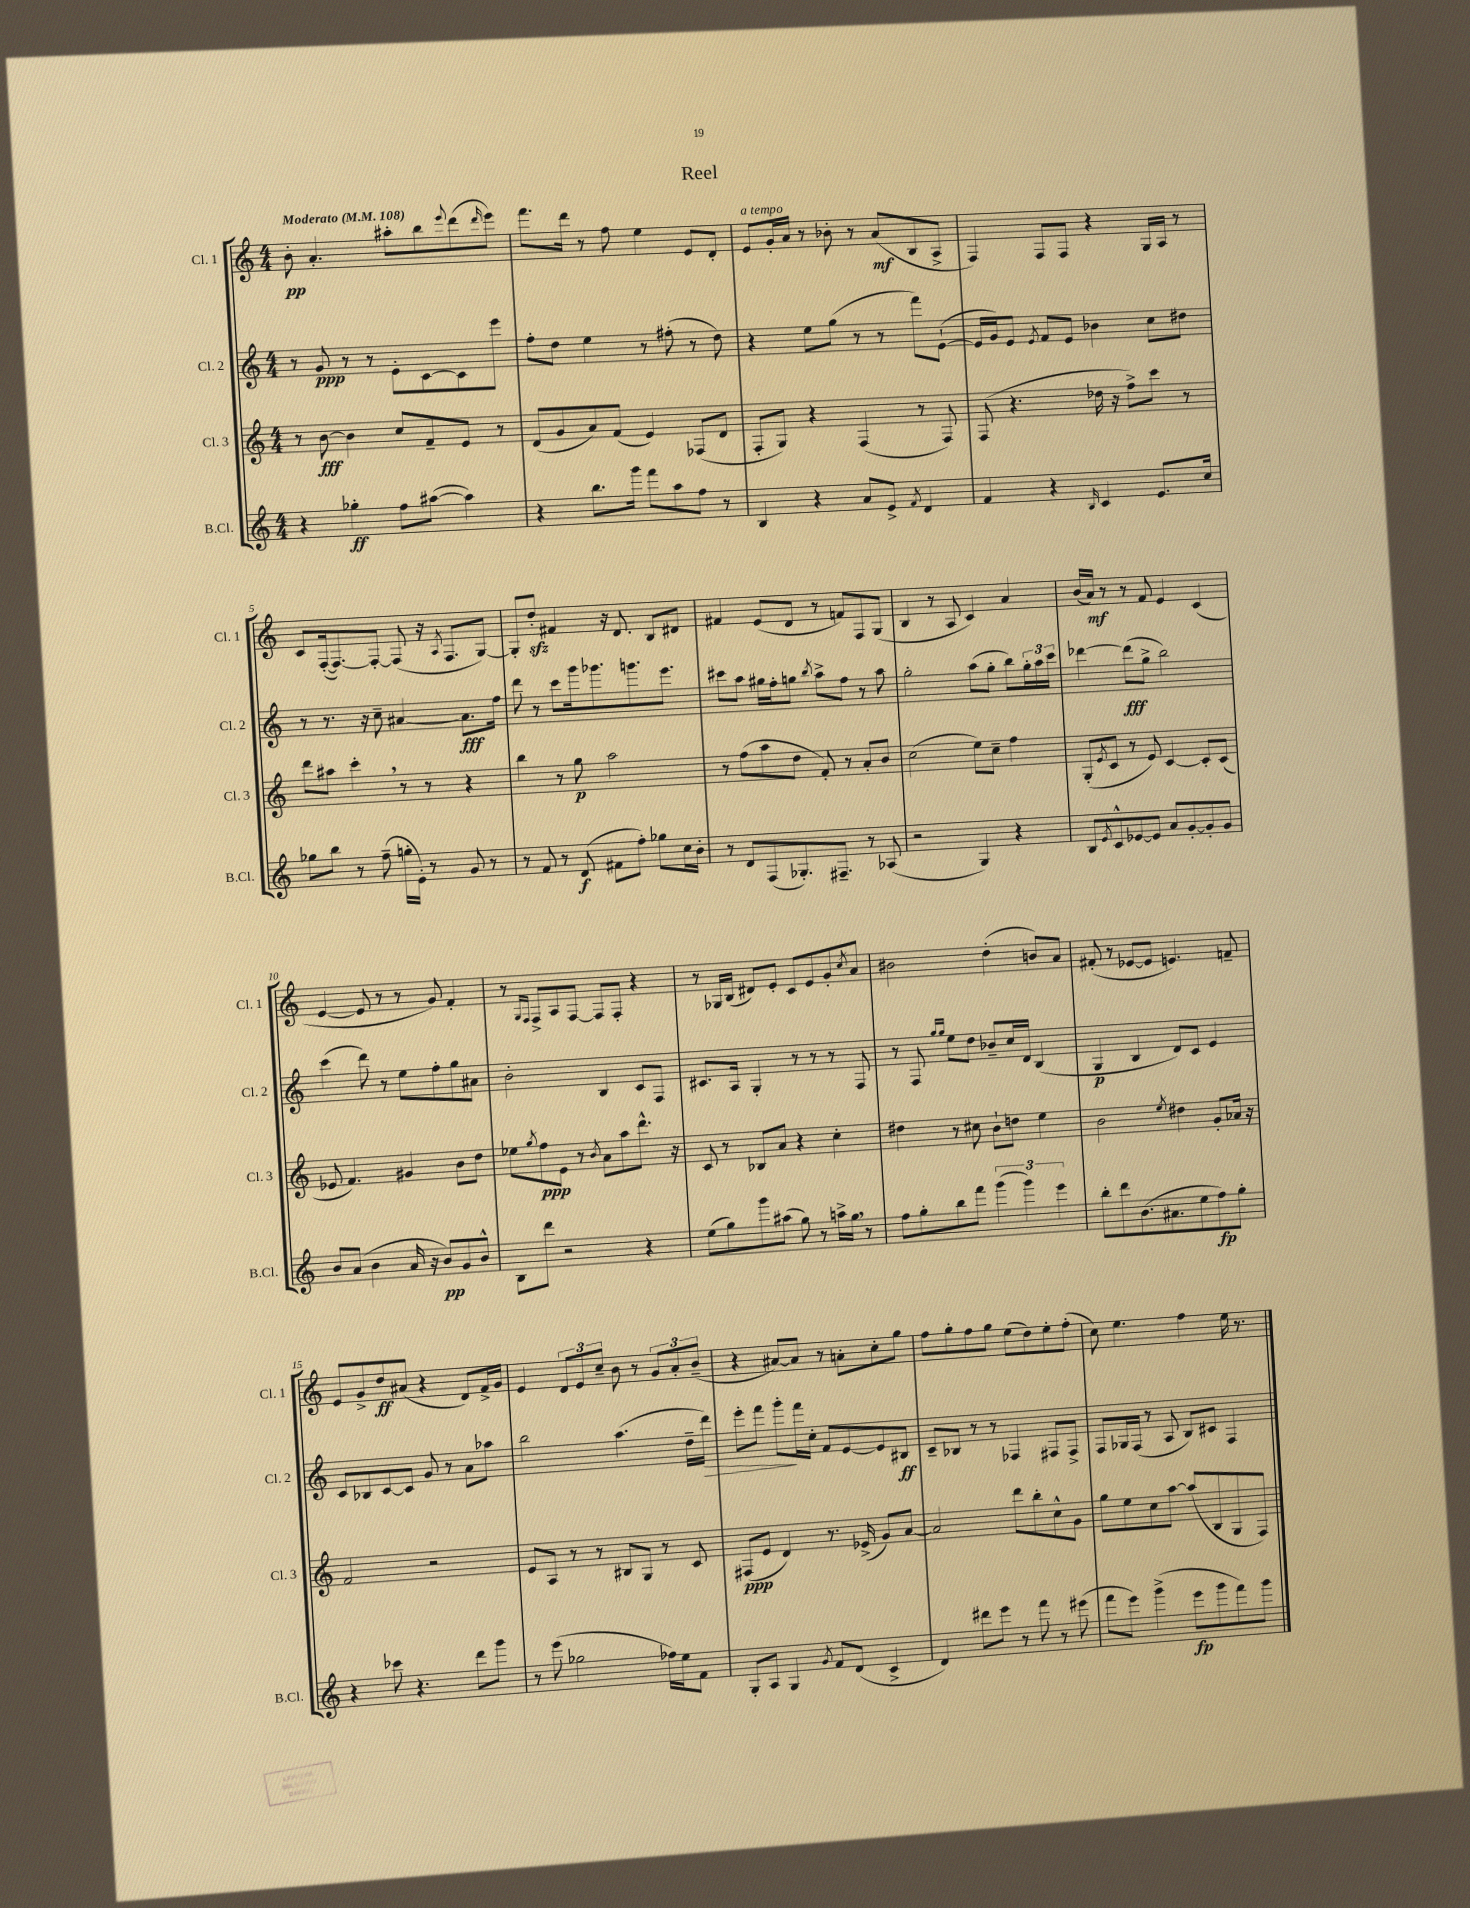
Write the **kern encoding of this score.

**kern	**kern	**kern	**kern
*staff4	*staff3	*staff2	*staff1
*clefG2	*clefG2	*clefG2	*clefG2
*k[]	*k[]	*k[]	*k[]
*M4/4	*M4/4	*M4/4	*M4/4
*MM108	*MM108	*MM108	*MM108
4r	8r	8r	8b'\
.	[8b\	8g/	4.a'/
4gg-'\	4b\]	8r	.
.	.	8r	.
8ff\L	8cc/L	8e'\L	8aa#'\L
([8aa#\J	8f~/	[8c\	8bb\
.	.	.	8qqeee/
4aa#\])	8e/J	8c\]	(8ddd\
.	.	.	16qqddd/
.	8r	8eee\J	8eee\J)
=	=	=	=
4r	(8d/L	8ff'\L	8.fff\L
.	8g/	8dd\J	.
.	.	.	16ddd\Jk
8.bb\L	8a/)	4ee\	8r
.	(8f/J	.	8ff\
16ggg\Jk	.	.	.
8fff\L	4e/)	8r	4ee\
8aa\	.	(8ff#'\	.
8ff\J	(8F-/L	8r	8e/L
8r	8d/J	8dd\)	8d'/J
=	=	=	=
4B/	8F'/L	4r	8e/L
.	8G/J)	.	16g'/L
.	.	.	16a/JJ
4r	4r	8ee\L	8r
.	.	(8gg\J	8b-'\
8a/L	(4F/	8r	8r
8e^/J	.	8r	(8a/L
8qf/	.	.	.
4d/	8r	8fff\L)	8B/
.	8F/)	([8e`\J	8A^/J
=	=	=	=
4f/	(8F/	16e/]LL	4F/)
.	.	16g/J)	.
.	4.r	8e/J	.
.	.	8qe/	.
4r	.	8f/L	8F/L
.	.	8e/J	8F/J
16qqB/	.	.	.
4c/	16dd-\	4b-\	4r
.	16r	.	.
.	8ff^\L)	.	.
8.e/L	8ccc\J	8cc\L	16G/LL
.	.	.	16A/JJ
.	8r	8dd#\J	8r
16cc/Jk	.	.	.
=	=	=	=
8gg-\L	8ddd\L	8r	8c/L
8bb\J	8aa#\J	8.r	([16F'/k
.	.	.	8.F/_)
8r	4ccc'\	.	.
.	.	16r	.
(8ff~\	.	8cc~\	8F'/_J
16gg'\LL	8r	[4a#/	(8F/]
16e'\JJ)	.	.	.
8r	8r	.	16r
.	.	.	8qA/
.	.	.	8.F/L
8g/	4r	8.a#\]L	.
8r	.	.	[8G/J)
.	.	16ff\Jk	.
=	=	=	=
8r	4bb\	8ddd\	8G'/]L
8f/	.	8r	8dd'/J
8r	8r	8ccc\L	4f#/
(8d/	8gg\	16ggg\k	.
.	.	8.ggg-\	.
8f#\L	2aa\	.	16r
.	.	.	8.d/
8ff'\J)	.	8.ggg\	.
8gg-\L	.	.	8B/L
.	.	8.eee\J	.
16cc\L	.	.	8d#/J
16b'\JJ	.	.	.
=	=	=	=
8r	8r	8ccc#\L	4f#/
8d/L	(8ff\L	8aa\J	.
(8F/	8aa\	16gg#\LL	(8e/L
.	.	16ff'\J	.
8.G-'/)	8dd\J	8gg\J	8d/J
.	.	8qbb/	.
.	8f'/)	8aa^\L	8r
8.F#~/J	.	.	.
.	8r	8ff\J	8f/L)
8r	8a'/L	8r	8F/
(8A-/	8b/J	8aa\	(8G/J
=	=	=	=
2r	(2cc\	2gg'\	4B/
.	.	.	8r
.	.	.	8A/
4G/)	8ee\L)	(8aa\L	4c/)
.	8cc~\J	8gg'\J	.
4r	4ff\	8bb\L)	4a/
.	.	24gg'\L	.
.	.	24aa\	.
.	.	24ccc\JJ	.
=	=	=	=
8B/L	(8G'/L	[4ddd-\	(16b/LL
.	.	.	16a/JJ)
8qe/	8qe/	.	.
8c^^/	8c/J	.	8r
[8e-/	8r	(8ddd-\]L	8r
8e-/]J	8e/)	8gg^\J	8f/
8a/L	[4c/	2bb\)	4e/
[8g'/	.	.	.
8g'/]	8c'/]L	.	(4c/
8g/J	(8c/J	.	.
=	=	=	=
8b/L	8e-/	(4ccc\	[4e/
(8a/J	4.f/)	.	.
4b\	.	8ddd\)	8e/]
.	.	8r	8r
16a/	4g#/	8ee\L	8r
16r	.	.	.
8b/L)	.	8ff'\	8g/)
8g/	8b\L	8gg\	4f'/
8b^^/J	8dd\J	8a#\J	.
=	=	=	=
8B\L	8ee-\L	2b'\	8r
.	.	.	16qqG/LL
.	8qgg/	.	16qqF/JJ
8ddd\J	8ff\	.	8F^/L
2r	8e\J	.	8A/
.	8r	.	[8F/J
.	8qb/	.	.
.	8a\L	4B/	8F/]L
.	8aa\	.	8F'/J
4r	8.ddd^^\J	8c/L	4r
.	.	8F/J	.
.	16r	.	.
=	=	=	=
(8ee\L	8c/	8.c#/L	8r
8gg\)	8r	.	16G-/LL
.	.	16A/Jk	(16B/JJ
8ggg\	8B-/L	4G'/	8d#/L)
(8aa#\J	8a/J	.	8e'/J
8gg\)	4r	8r	8c/L
8r	.	8r	8e/
16aa^\LL	4cc'\	8r	8g'/
16gg\JJ	.	.	.
.	.	.	8qcc/
8r	.	8F/	8a/J
=	=	=	=
8ff\L	4dd#\	8r	2b#\
8gg'\	.	8F/	.
.	.	16qqgg/LL	.
.	.	16qqgg/JJ	.
8bb\	8r	8ee\L	.
8fff\J	8cc#\	8dd\J	.
(6ggg\	8b`\L	8b-~/L	(4dd'\
.	8dd\J	16cc/L	.
6ggg\)	.	.	.
.	.	16d/JJ	.
.	4ee\	(4B/	8b/L)
6eee\	.	.	.
.	.	.	8a/J
=	=	=	=
8bb'\L	2b\	4G/	(8f#'/
8ddd\	.	.	8r
(8.b\	.	4B/	[8e-/L
.	.	.	8e-/]J
8.a#\	.	.	.
.	8qee/	.	.
.	4dd#\	8d/L)	4.e/)
8ee\	.	8c/J	.
8ff\)	8g'/L	4e/	.
8gg'\J	16a-/Jk	.	8f~/
.	16r	.	.
=	=	=	=
4r	2f/	8c/L	8e/L
.	.	8B-/	8g^/
8ccc-\	.	[8c/	8dd/
4.r	.	8c/]J	(8a#/J
.	2r	8g/	4r
.	.	8r	.
8ddd\L	.	8a\L	8d/L)
8ggg\J	.	8aa-\J	16f^/L
.	.	.	16g/JJ
=	=	=	=
8r	8e/L	2bb\	4e/
(8eee\	8A/J	.	.
2gg-\	8r	.	12d/L
.	.	.	12e/
.	8r	.	.
.	.	.	12cc~/J
.	8B#/L	(4.aa\	8b\
.	8G/J	.	8r
16ff-\LL)	8r	.	12g/L
16ee\J	.	.	.
.	.	.	12a'/
8f\J	8c/	16dd~\LL	.
.	.	.	(12b~/J
.	.	16ddd\JJ)	.
=	=	=	=
8G'/L	(8F#/L	8eee'\L	4r
8A/J	8e/J	8fff\J	.
4G/	4d/)	8ggg'\L	[8a#/L)
.	.	16fff\L	8a#/]J
.	.	16cc'\JJ	.
8qg/	.	.	.
8f/L	8.r	8f/L	8r
(8d/J	.	[8e/	8a'\L
.	(16e-^/	.	.
4c^/	8g/L)	8e/]	8cc'\
.	[8a/J	8B#/J	8gg\J
=	=	=	=
4d/)	2a/]	8c~/L	8ff\L
.	.	8B-/J	8gg'\
8ddd#\L	.	8r	8ff\
8eee\J	.	8r	8gg\J
8r	8ddd\L	4F-/	(8ee\L
8fff\	8bb'\	.	8dd\)
8r	8cc^^\	8F#/L	8ee'\
(8eee#\	8g\J	8F#^/J	(8ff'\J
=	=	=	=
8fff\L	8gg\L	8F/L	8cc\)
8eee\J)	8ee\	16G-/L	4.ee\
.	.	(16F/JJ	.
(4ggg^\	8cc\	8r	.
.	[8aa\J	8A/	.
8eee\L	(8aa/]L	8B/L)	4ff\
8ggg\	8B/	8c#/J	.
8fff\)	8G/	4F/	16ee\
.	.	.	8.r
8ggg\J	8F/J)	.	.
==	==	==	==
*-	*-	*-	*-
